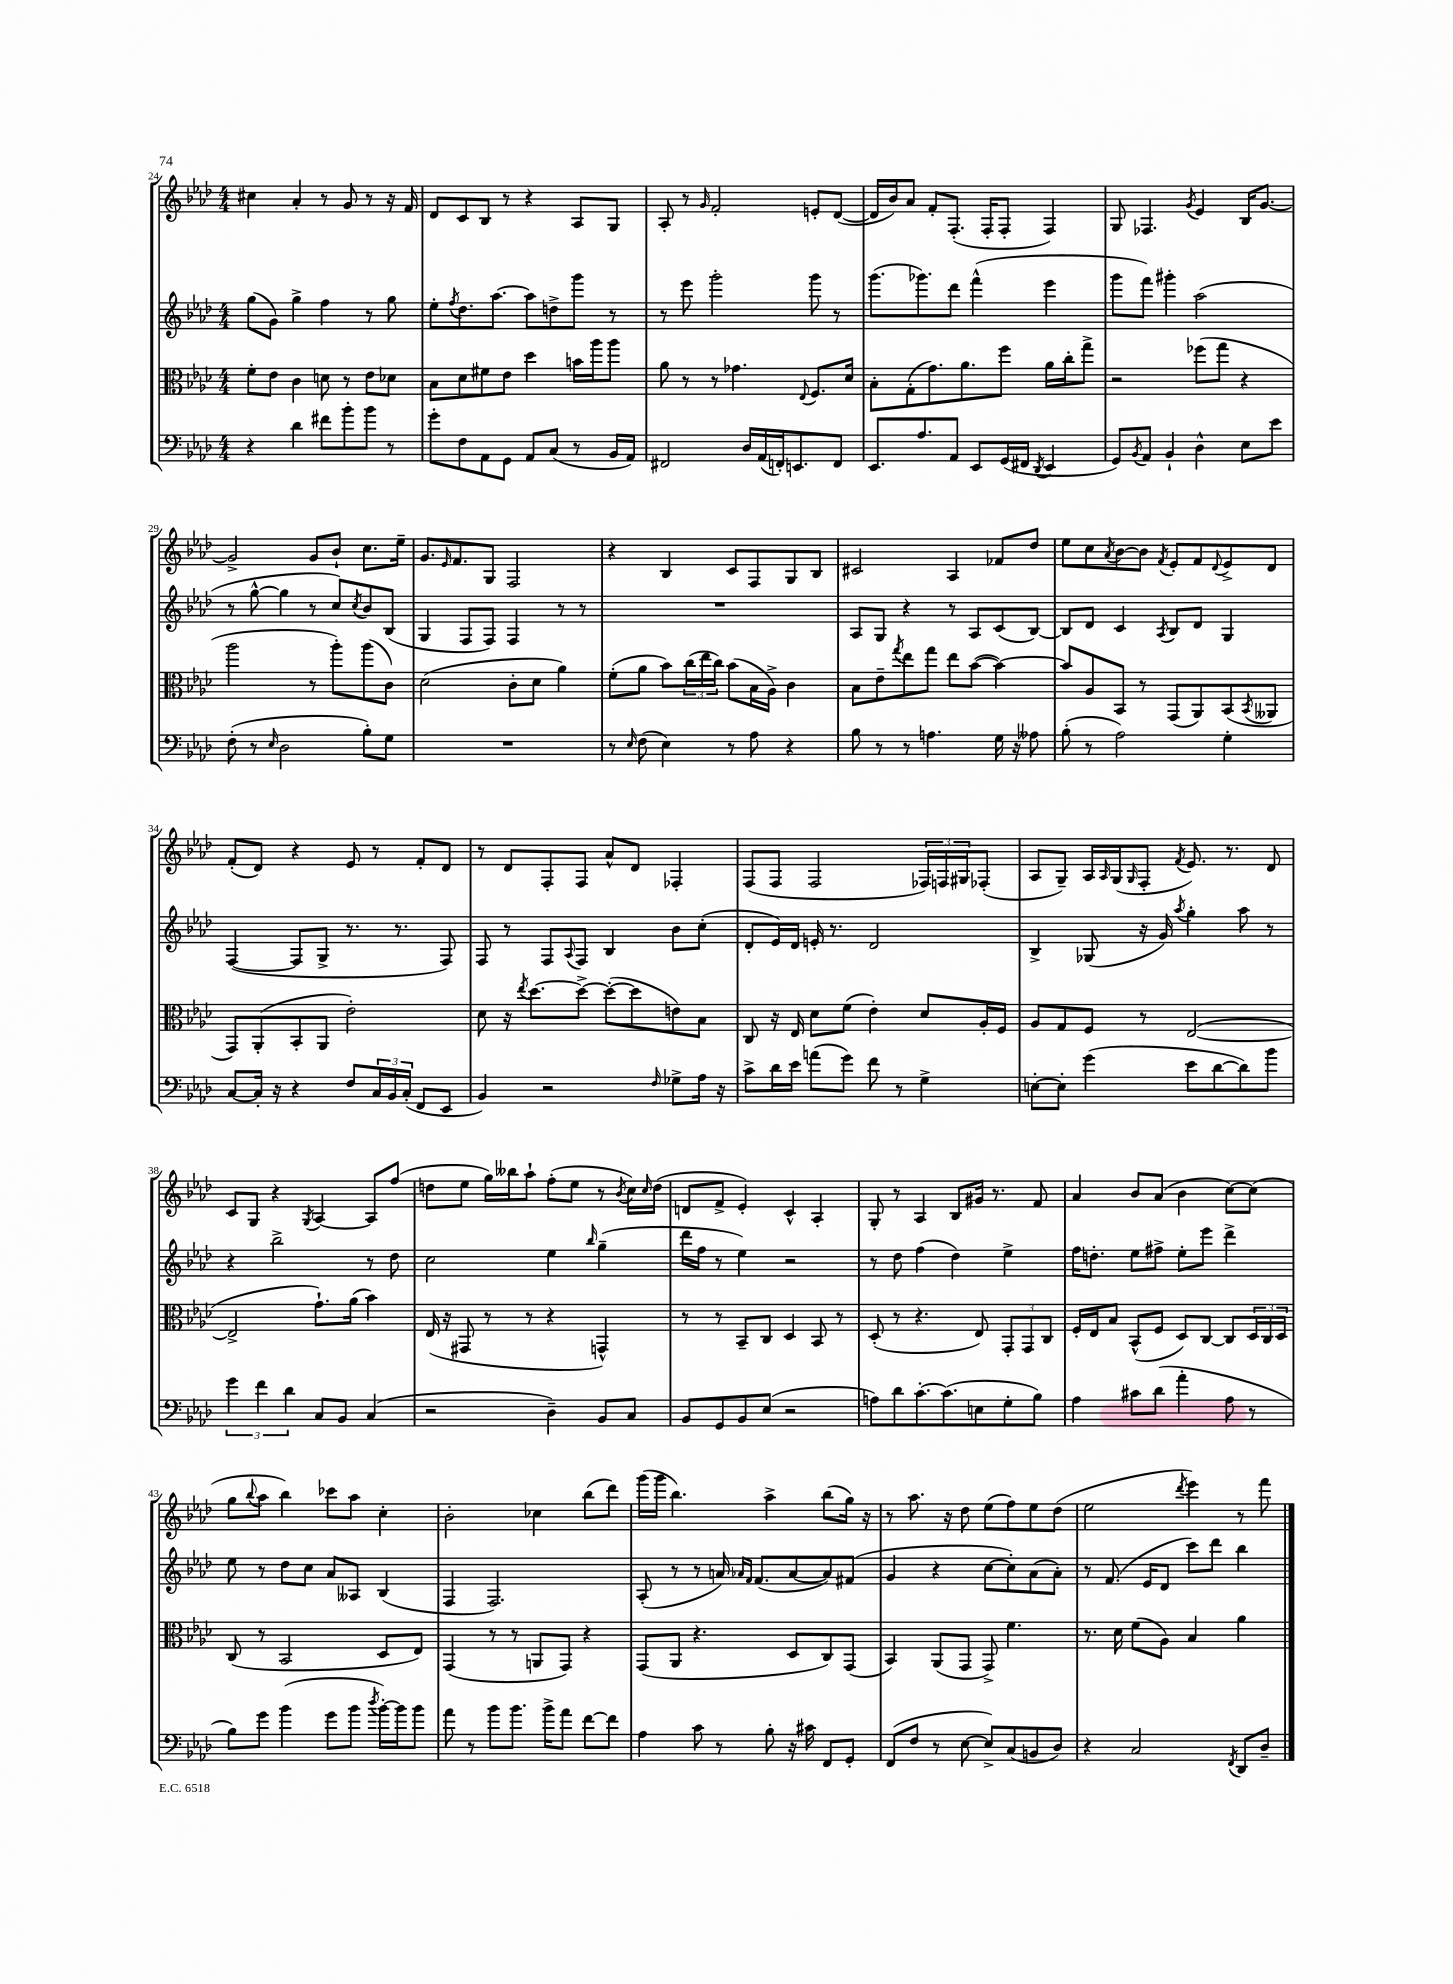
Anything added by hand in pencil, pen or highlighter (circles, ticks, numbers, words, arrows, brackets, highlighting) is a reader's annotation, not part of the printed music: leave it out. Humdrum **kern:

**kern	**kern	**kern	**kern
*part4	*part3	*part2	*part1
*staff4	*staff3	*staff2	*staff1
*clefF4	*clefC3	*clefG2	*clefG2
*k[b-e-a-d-]	*k[b-e-a-d-]	*k[b-e-a-d-]	*k[b-e-a-d-]
*M4/4	*M4/4	*M4/4	*M4/4
=24	=24	=24	=24
4r	8f'\L	(8gg\L	4cc#X\
.	8e-\J	8g\J)	.
4d-\	4c\	4gg^\	4a-'/
8f#X\L	8dn\	4ff\	8r
8b-'\	8r	.	8g/
8b-\J	8e-\L	8r	8r
8r	8d-X\J	8gg\	16r
.	.	.	16f/
=25	=25	=25	=25
8g'\L	8B-\L	8ee-'\L	8d-/L
.	.	8qff/	.
8F\	8d-\	8.dd-\	8c/
8AA-\	8f#X\	.	8B-/J
.	.	[8.aa-\J	.
8GG\J	8e-\J	.	8r
8AA-/L	4dd-\	8aa-\L]	4r
(8C/J	.	8ddn^\	.
8r	16bn\LL	8ggg\J	8A-/L
.	16aa-\J	.	.
16BB-/LL	8aa-\J	8r	8G/J
16AA-/JJ)	.	.	.
=26	=26	=26	=26
2FF#X/	8a-\	8r	8A-'/
.	8r	8eee-\	8r
.	.	.	16qqg/
.	8r	2ggg'\	2f'/
.	4.g-X\	.	.
16D-/LL	.	.	.
(16AA-/	.	.	.
16FFn'/J)	.	.	.
8.EEn/	.	.	.
.	8qqE-/	.	.
.	8.F/L	8ggg\	8en'/L
8FF/J	.	8r	([8d-/J
.	16d-/Jk	.	.
=27	=27	=27	=27
8.EE-/L	8B-'\L	(8.ggg\L	16d-/LL]
.	.	.	16b-/J)
.	(8G'\	.	8a-/J
8.A-/	.	8.ggg-X\)	.
.	8.g\)	.	8f'/L
8AA-/J	.	8ddd-\J	(8.F'/J
.	8.a-\	.	.
8EE-/L	.	(4fff^^\	.
.	.	.	16F'/KL
(16GG/L	8ff\J	.	8F'/J
16FF#X/JJ	.	.	.
8qDD-/	.	.	.
4EE-/	16a-\LL	4eee-\	4F/)
.	16cc'\J	.	.
.	8gg^\J	.	.
=28	=28	=28	=28
8GG/L)	2r	8ggg\L	8G/
8qBB-/	.	.	.
8AA-/J	.	8fff\J)	4.F-X/
4BB-`/	.	4ggg#X'\	.
.	.	.	8qg/
4D-^^\	(8ff-X\L	(2aa-\	4e-/
.	8gg\J	.	.
8E-\L	4r	.	16B-/KL
.	.	.	[8.g/J
8e-\J	.	.	.
!!LO:LB:g=z
=29	=29	=29	=29
(8F'\	2aa-\	8r	2g^/]
8r	.	[8gg^^\	.
16qqE-/	.	.	.
2D-\	.	4gg\]	.
.	8r	8r	8g/L
.	8aa-'\L)	8cc/L)	8b-`/J
.	.	8qcc/	.
8B-'\L)	(8aa-\	8b-/	8.cc\L
8G\J	8c\J)	(8B-/J	.
.	.	.	16ee-~\Jk
=30	=30	=30	=30
1r	(2d-\	4G/	8.g/L
.	.	.	16qqe-/
.	.	.	8.f/
.	.	8F/L	.
.	.	8F/J)	8G/J
.	8c'\L	4F/	2F/
.	8d-\J	.	.
.	4a-\)	8r	.
.	.	8r	.
=31	=31	=31	=31
8r	(8f'\L	1r	4r
16qqE-/	.	.	.
(8F\	8a-\J	.	.
4E-\)	8b-\L)	.	4B-/
.	(24cc\L	.	.
.	24ee-\	.	.
.	24cc\JJ)	.	.
8r	(8b-\L	.	8c/L
8A-\	16B-\L	.	8F/
.	16A-^\JJ)	.	.
4r	4c\	.	8G/
.	.	.	8B-/J
=32	=32	=32	=32
8B-\	8B-\L	8A-/L	2c#X/
8r	8e-~\	8G/J	.
.	8qgg/	.	.
8r	8ee-\	4r	.
4.An\	8gg\J	.	.
.	8ee-\L	8r	4A-/
.	([8b-\J	8A-/L	.
16G\	4b-\_)	(8c/	8f-X/L
16r	.	.	.
8A--X\	.	[8B-/J)	8dd-/J
=33	=33	=33	=33
(8B-'\	8b-/L]	8B-/L]	8ee-\L
8r	8A-/	8d-/J	8cc\
.	.	.	8qa-/
2A-\)	8BB-/J	4c/	[8b-\
.	8r	.	8b-\J]
.	.	8qA-/	8qf/
.	(8GG/L	8B-/L	8e-'/L
.	8AA-/)	8d-/J	8f/
.	.	.	8qqd-/
4G'\	(8BB-/	4G/	8e-^/
.	8qBB-/	.	.
.	8AA--X/J	.	8d-/J
!!LO:LB:g=z
=34	=34	=34	=34
[8C/L	8GG/L)	([4F/	(8f'/L
16C'/Jk]	(8AA-'/	.	8d-/J)
16r	.	.	.
4r	8BB-'/	8F/L]	4r
.	8AA-/J	8G^/J	.
8F/L	2e-'\)	8.r	8e-/
24C/L	.	.	8r
24BB-/	.	.	.
.	.	8.r	.
(24C'/JJ	.	.	.
8FF/L	.	.	8f'/L
8EE-/J	.	8F/)	8d-/J
=35	=35	=35	=35
4BB-/)	8d-\	8F/	8r
.	16r	8r	8d-/L
.	8qee-/	.	.
.	[8.dd-\L	.	.
2r	.	8F/L	8F'/
.	.	8qqA-/	.
.	8dd-^\J_	8F/J	8F/J
.	(8dd-'\L_	4B-/	8a-^^/L
.	8dd-\]	.	8d-/J
16qqF/	.	.	.
8G-X^\L	8en\)	8b-\L	4F-X'/
16A-\Jk	8B-\J	(8cc'\J	.
16r	.	.	.
=36	=36	=36	=36
8c^\L	8C/	8d-'/L	(8F/L
16d-\L	16r	16e-/L)	8F/J
16e-\JJ	16E-/	16d-/JJ	.
(8an\L	8d-\L	16en'/	2F/
.	.	8.r	.
8g\J)	(8f\J	.	.
8f\	4e-'\)	2d-/	.
8r	.	.	.
4G^\	8d-/L	.	24F-X/LL)
.	.	.	24Fn/
.	.	.	24G#X/J
.	16A-'/L	.	(8F-X'/J
.	16F/JJ	.	.
=37	=37	=37	=37
[8En'\L	8A-/L	4B-^/	8A-/L
8E'\J]	8G/	.	8G~/J)
(4g\	8F/J	(8G-X/	16A-/LL
.	.	.	16qqA-/
.	.	.	(16G/J
.	.	.	16qqG/
.	8r	16r	8F'/J
.	.	16g/)	.
.	.	8qaa-/	8qf/
8e-\L	([2E-/	4gg'\	8.e-/)
[8d-\	.	.	.
.	.	.	8.r
8d-\])	.	8aa-\	.
8b-\J	.	8r	8d-/
!!LO:LB:g=z
=38	=38	=38	=38
6g\	2E-^/]	4r	8c/L
.	.	.	8G/J
6f\	.	.	.
.	.	2bb-^\	4r
6d-\	.	.	.
.	.	.	8qG/
8C/L	8.g`\L)	.	[4A-/
8BB-/J	.	.	.
.	(16a-\Jk	.	.
(4C/	4b-\)	8r	8A-/L]
.	.	8dd-\	(8ff/J
=39	=39	=39	=39
2r	(16E-/	2cc\	8ddn\L
.	16r	.	.
.	8GG#X/	.	8ee-\J
.	8r	.	16gg\LL)
.	.	.	16bb--X\J
.	8r	.	8aa-`\J
4D-~\)	4r	4ee-\	(8ff'\L
.	.	.	8ee-\J
.	.	16qqbb-/	.
8BB-/L	4GGn^^/)	(4gg~\	8r
.	.	.	8qb-/
8C/J	.	.	16cc\LL)
.	.	.	16qqcc/
.	.	.	(16dd\JJ
=40	=40	=40	=40
8BB-/L	8r	16ddd-\LL	8dn/L
.	.	16ff\JJ	.
8GG/	8r	8r	8f^/J
8BB-/	8BB-~/L	4ee-\)	4e-'/)
(8E-/J	8C/J	.	.
2r	4D-/	2r	4c^^/
.	8BB-/	.	4A-'/
.	8r	.	.
=41	=41	=41	=41
8An\L)	(8D-'/	8r	8G'/
8d-\	8r	8dd-\	8r
[8.c'\	4.r	(4ff\	4A-/
(8.c\]	.	.	.
.	.	4dd-\)	8B-/L
8En\	8E-/)	.	16g#X/Jk
.	.	.	8.r
8G'\	12GG'/L	4ee-^\	.
.	12GG/	.	.
8B-\J)	.	.	8f/
.	12C/J	.	.
=42	=42	=42	=42
4A-\	16F'/LL	16ff\KL	4a-/
.	16E-/J	8.ddn'\J	.
.	8B-/J	.	.
8c#X\L	(8BB-^^/L	8ee-\L	8b-/L
(8d-\J	8F/J	8ff#X^\J	(8a-/J
4a-'\	8D-/L)	8ee-'\L	4b-\
.	[8C/J	8eee-\J	.
8A-\	8C/L]	4ddd-^\	[8cc\L)
8r	24D-/L	.	(8cc\J]
.	24C/	.	.
.	24D-/JJ	.	.
!!LO:LB:g=z
=43	=43	=43	=43
8B-\L)	(8C/	8ee-\	8gg\L
.	.	.	8qqbb-/
8g\J	8r	8r	8aa-\J
(4b-\	2BB-/	8dd-\L	4bb-\)
.	.	8cc\J	.
8g\L	.	8a-/L	8ccc-X\L
8b-\J	.	8A--X/J	8aa-\J
8qdd-/	.	.	.
[16b-'\LL)	8D-/L	(4B-/	4cc'\
16b-\J]	.	.	.
8b-\J	8E-/J)	.	.
=44	=44	=44	=44
8a-\	(4GG/	4F/	2b-'\
8r	.	.	.
8b-\L	8r	2.F/)	.
8.b-\J	8r	.	.
.	8AAn/L	.	4cc-X\
16b-^\KL	.	.	.
8a-\J	8GG/J)	.	.
[8f\L	4r	.	(8bb-\L
8f\J]	.	.	8ddd-\J)
=45	=45	=45	=45
4A-\	(8GG/L	(8A-'/	(16ggg\LL
.	.	.	16ggg\JJ
.	8AA-/J	8r	4.bb-\)
8c\	4.r	8r	.
8r	.	16an/)	.
.	.	16qqa-X/LL	.
.	.	16qqf/JJ	.
.	.	(8.f/L	.
8B-'\	.	.	4aa-^\
16r	8D-/L	[8a-/	.
16c#X\	.	.	.
8FF/L	8C/)	8a-/])	(8bb-\L
8GG'/J	(8GG/J	(8f#X/J	16gg\Jk)
.	.	.	16r
=46	=46	=46	=46
(8FF/L	4BB-/)	4g/	8r
8F/J	.	.	8.aa-\
8r	(8AA-/L	4r	.
.	.	.	16r
[8E-\	8GG/J	.	8dd-\
8E-^/L])	8GG^/)	[8cc\L	(8ee-\L
(8C/	4.f\	8cc'\])	8ff\)
8BBn/	.	(8a-\	8ee-\
8D-/J)	.	8a-'\J)	(8dd-\J
=47	=47	=47	=47
4r	8.r	8r	2ee-\
.	.	(8.f/	.
.	16d-\	.	.
2C/	(8f\L	.	.
.	.	16e-/KL	.
.	8A-\J)	8d-/J	.
.	.	.	8qddd-/
.	4B-/	8ccc\L)	4eee-\)
.	.	8ddd-\J	.
8qFF/	.	.	.
8DD-/L	4a-\	4bb-\	8r
8D-~/J	.	.	8fff\
==	==	==	==
*-	*-	*-	*-
